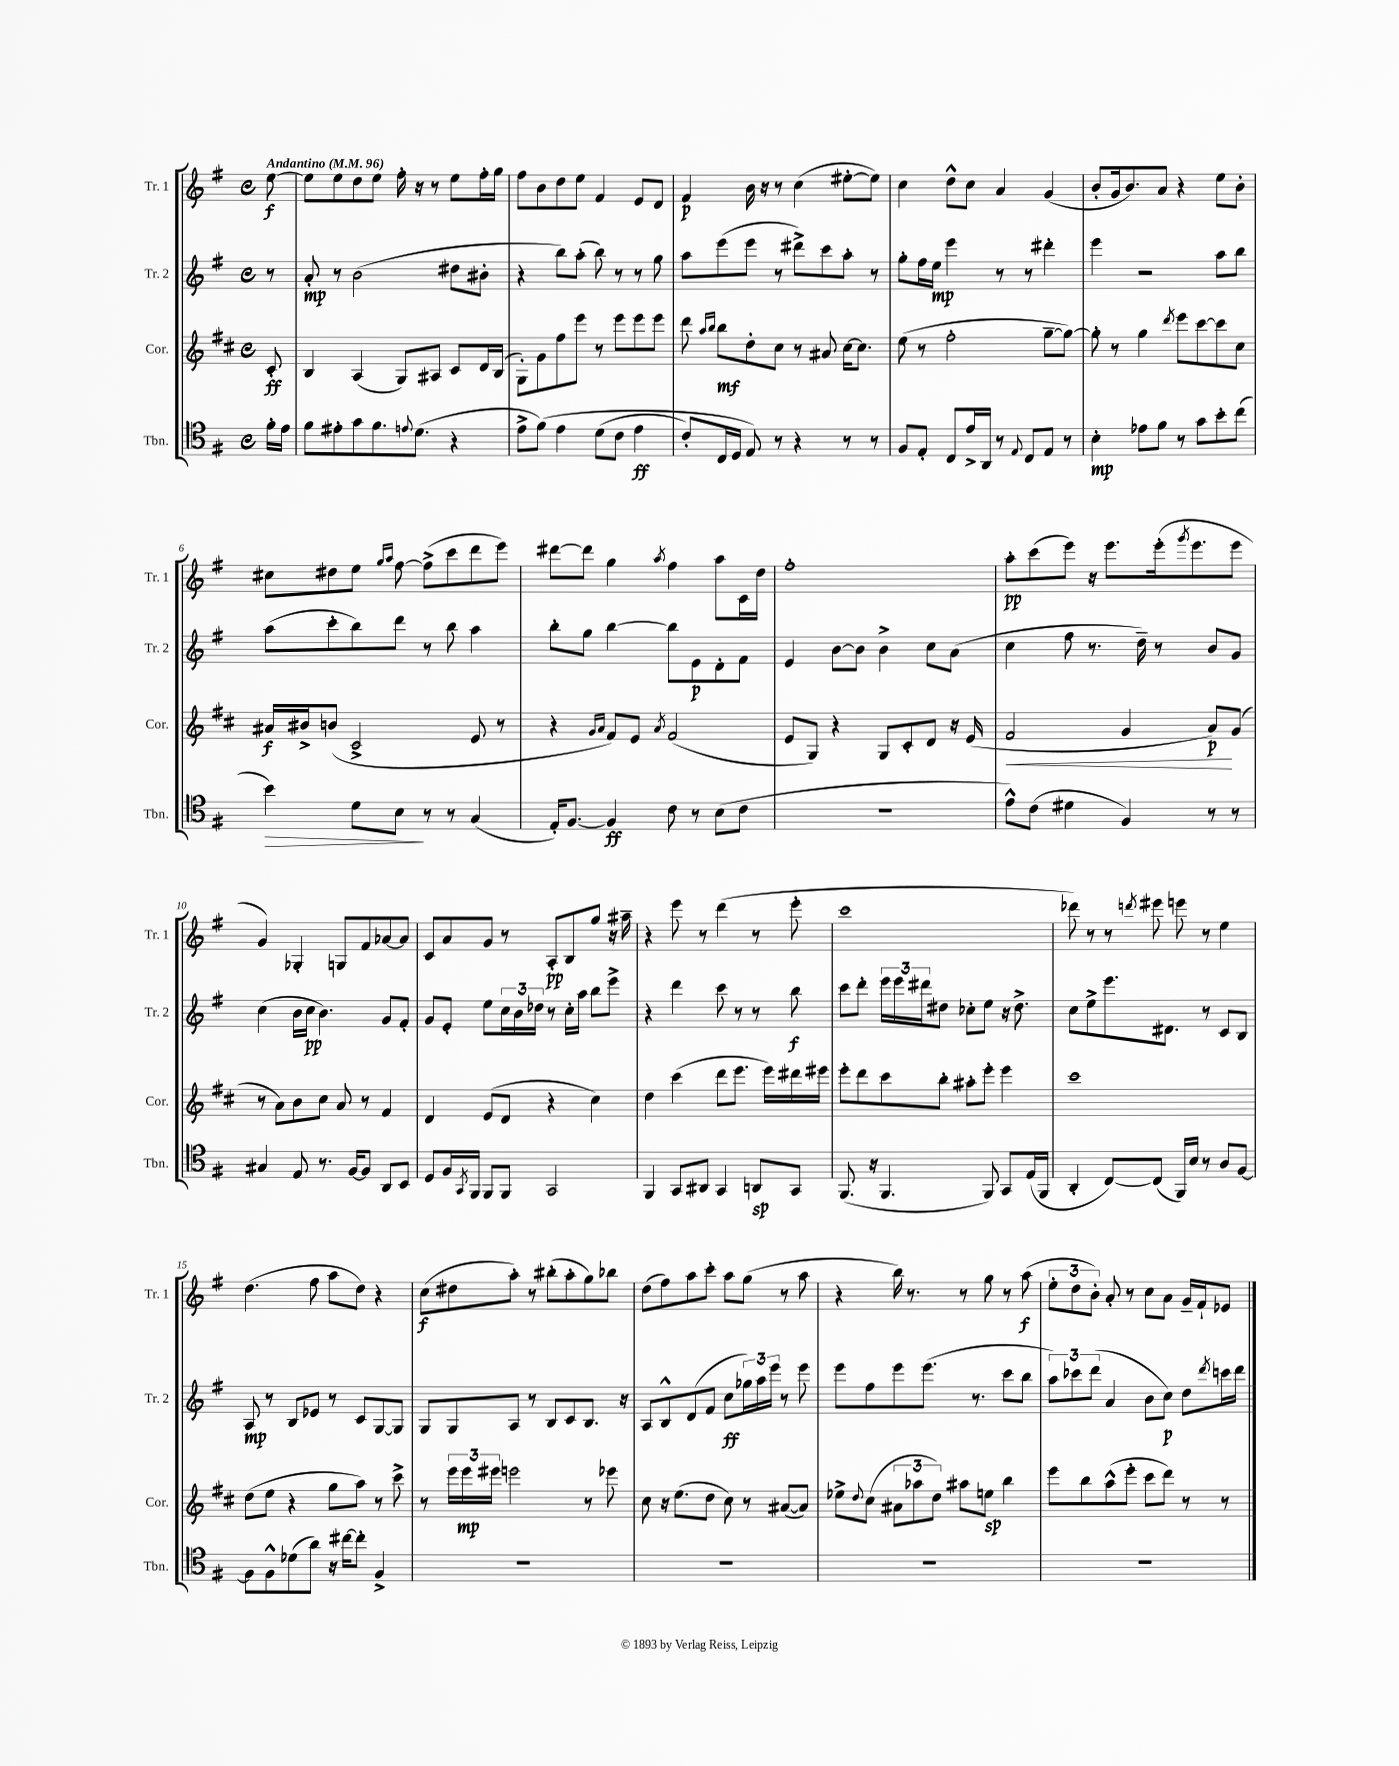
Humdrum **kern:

**kern	**dynam	**kern	**dynam	**kern	**dynam	**kern	**dynam
*part4	*part4	*part3	*part3	*part2	*part2	*part1	*part1
*staff4	*staff4	*staff3	*staff3	*staff2	*staff2	*staff1	*staff1
*I"Tbn.	*	*I"Cor.	*	*I"Tr. 2	*	*I"Tr. 1	*
*I'Tbn.	*	*I'Cor.	*	*I'Tr. 2	*	*I'Tr. 1	*
*clefC4	*	*clefG2	*	*clefG2	*	*clefG2	*
*k[f#]	*	*k[f#c#]	*	*k[f#]	*	*k[f#]	*
*M4/4	*	*M4/4	*	*M4/4	*	*M4/4	*
*met(c)	*	*met(c)	*	*met(c)	*	*met(c)	*
*MM96	*	*MM96	*	*MM96	*	*MM96	*
=	=	=	=	=	=	=	=
!	!	!	!	!	!	!LO:TX:a:B:t=Andantino	!
16f#'\LL	.	8c#'/	ff	8r	.	[8ee\	f
16e\JJ	.	.	.	.	.	.	.
=1	=1	=1	=1	=1	=1	=1	=1
8f#\L	.	4B/	.	8a'/	mp	8ee\L]	.
8e#X'\	.	.	.	8r	.	8ee\	.
8g\	.	(4A/	.	(2b\	.	8dd\	.
8.f#\	.	.	.	.	.	8ee\J	.
.	.	8G/L)	.	.	.	16ff#'\	.
8qqen/	.	.	.	.	.	.	.
(8.d\J	.	.	.	.	.	16r	.
.	.	8A#X/J	.	.	.	8r	.
4r	.	8c#/L	.	8dd#X\L	.	8ee\L	.
.	.	16d/L	.	8b#X'\J	.	16ff#'\L	.
.	.	(16B/JJ	.	.	.	16gg\JJ	.
=2	=2	=2	=2	=2	=2	=2	=2
8e^\L	.	8G'\L)	.	4r	.	8ff#\L	.
(8f#\J)	.	8g\	.	.	.	8b\	.
4e\	.	8ff#\	.	8bb\L)	.	8dd\	.
.	.	8eee\J	.	(8aa'\J	.	8ee\J	.
(8d\L	.	8r	.	8bb\)	.	4f#/	.
8c\J	.	8eee\L	.	8r	.	.	.
4e\	ff	8eee\	.	8r	.	8e/L	.
.	.	8eee\J	.	8gg\	.	8d/J	.
=3	=3	=3	=3	=3	=3	=3	=3
8c'/L)	.	8ddd\	.	8aa\L	.	4f#/	p
.	.	16qqaa/LL	.	.	.	.	.
.	.	16qqbb/JJ	.	.	.	.	.
16C/L	.	8bb\L	mf	(8eee\	.	.	.
16D/JJ	.	.	.	.	.	.	.
8E/)	.	8dd'\	.	8eee\J	.	16b\	.
.	.	.	.	.	.	16r	.
8r	.	8cc#\J	.	8r	.	8r	.
4r	.	8r	.	8ddd#X^\L)	.	(4cc\	.
.	.	8a#X/	.	8ccc\	.	.	.
8r	.	[16cc#\KL	.	8aa'\J	.	[8ee#X'\L	.
.	.	8.cc#\J]	.	.	.	.	.
8r	.	.	.	8r	.	8ee#\J])	.
=4	=4	=4	=4	=4	=4	=4	=4
8F#/L	.	(8ee\	.	8gg'\L	.	4cc\	.
8E'/J	.	8r	.	16ff#\L	.	.	.
.	.	.	.	16ee\JJ	mp	.	.
8C/L	.	2ff#'\	.	4eee\	.	8dd^^\L	.
16e^/L	.	.	.	.	.	8cc\J	.
16AA/JJ	.	.	.	.	.	.	.
8r	.	.	.	8r	.	4a/	.
8qqE/	.	.	.	.	.	.	.
8C/L	.	.	.	8r	.	.	.
8E/J	.	[8gg~\L	.	4ddd#X'\	.	(4g/	.
8r	.	8gg\J_)	.	.	.	.	.
=5	=5	=5	=5	=5	=5	=5	=5
4B'\	mp	8gg'\]	.	4eee\	.	8b'/L	.
.	.	8r	.	.	.	16g/k	.
.	.	.	.	.	.	8.b/)	.
8e-X\L	.	4gg\	.	2r	.	.	.
8f#\J	.	.	.	.	.	8a/J	.
.	.	8qddd/	.	.	.	.	.
8r	.	8eee\L	.	.	.	4r	.
8g\L	.	[8ccc#\	.	.	.	.	.
8b'\	.	8ccc#\]	.	8aa\L	.	8ee\L	.
(8cc\J	.	8cc#\J	.	8bb\J	.	8b'\J	.
!!LO:LB:g=z
=6	=6	=6	=6	=6	=6	=6	=6
!	!LO:HP:b	!	!	!	!	!	!
4b\)	>	16a#X/LL	f	(8aa\L	.	8cc#X\L	.
.	.	16b#X^/J	.	.	.	.	.
.	.	(8bn/J	.	8ccc'\	.	8dd#X\	.
8d\L	.	2c#^/	.	8bb\)	.	8ee\J	.
.	.	.	.	.	.	16qqgg/LL	.
.	.	.	.	.	.	16qqaa/JJ	.
8B\J	.	.	.	8ddd\J	.	[8ff#\	.
8r	]	.	.	8r	.	(8ff#^\L]	.
8r	.	.	.	8bb\	.	8ccc\	.
(4G/	.	8e/	.	4aa\	.	8ddd\	.
.	.	8r	.	.	.	8eee\J)	.
=7	=7	=7	=7	=7	=7	=7	=7
16E'/KL)	.	4r	.	8bb'\L	.	[8ddd#X\L	.
[8.F#/J	.	.	.	.	.	.	.
.	.	.	.	8gg\J	.	8ddd#\J]	.
.	.	16qqg/LL	.	.	.	.	.
.	.	16qqa/JJ	.	.	.	.	.
4F#/]	ff	8f#/L)	.	[4bb\	.	4gg\	.
.	.	8e/J	.	.	.	.	.
.	.	8qa/	.	.	.	8qaa/	.
8c\	.	(2f#/	.	8bb\L]	.	4ff#\	.
8r	.	.	.	8e\	p	.	.
(8B\L	.	.	.	8d'\	.	8aa\L	.
8c\J	.	.	.	8f#\J	.	16c\L	.
.	.	.	.	.	.	16dd\JJ	.
=8	=8	=8	=8	=8	=8	=8	=8
1r	.	8e/L	.	4e/	.	1ff#'	.
.	.	8G/J)	.	.	.	.	.
.	.	4r	.	[8b\L	.	.	.
.	.	.	.	8b\J]	.	.	.
.	.	8G/L	.	4b^\	.	.	.
.	.	8c#'/	.	.	.	.	.
.	.	8d/J	.	8cc\L	.	.	.
.	.	16r	.	(8a\J	.	.	.
.	.	(16e/	.	.	.	.	.
=9	=9	=9	=9	=9	=9	=9	=9
!	!	!	!LO:HP:b	!	!	!	!
8e^^\L)	.	2f#/	<	4cc\	.	8aa'\L	pp
(8c\J	.	.	.	.	.	(8ccc\	.
4d#X\	.	.	.	8ff#\	.	8eee\J)	.
.	.	.	.	8.r	.	16r	.
.	.	.	.	.	.	8.eee\L	.
4F#/)	.	4g/	.	.	.	.	.
.	.	.	.	16dd~\)	.	.	.
.	.	.	.	8r	.	(16eee'\k	.
.	.	.	.	.	.	8qggg/	.
.	.	.	.	.	.	8.eee\	.
8r	.	8a/L)	p	8b/L	.	.	.
8r	.	(8g/J	[	8g/J	.	8eee\J	.
!!LO:LB:g=z
=10	=10	=10	=10	=10	=10	=10	=10
4G#X/	.	8r	.	(4cc\	.	4g/)	.
.	.	8a\L)	.	.	.	.	.
8E/	.	8b\	.	16b\LL	.	4G-X'/	.
.	.	.	.	16cc\JJ	pp	.	.
8.r	.	8cc#\J	.	4.b\)	.	.	.
.	.	8a/	.	.	.	8Gn/L	.
[16F#/KL	.	.	.	.	.	.	.
8F#/J]	.	8r	.	.	.	8f#/	.
8AA/L	.	4f#/	.	8g/L	.	[8a-X/	.
8BB/J	.	.	.	8f#'/J	.	8a-/J]	.
=11	=11	=11	=11	=11	=11	=11	=11
8D/L	.	4d/	.	8g/L	.	8c/L	.
16F#/L	.	.	.	8e'/J	.	8a/	.
8qGG/	.	.	.	.	.	.	.
16FF#/JJ	.	.	.	.	.	.	.
8FF#/L	.	(8e/L	.	8ee\L	.	8g/J	.
8FF#/J	.	8d/J	.	24cc\L	.	8r	.
.	.	.	.	24b\	.	.	.
.	.	.	.	24dd-X\JJ	.	.	.
2GG/	.	4r	.	8r	.	8A'/L	pp
.	.	.	.	16cc'\LL	.	8B/	.
.	.	.	.	16aa\JJ	.	.	.
.	.	4cc#\)	.	8bb\L	.	8gg/J	.
.	.	.	.	8eee^\J	.	16r	.
.	.	.	.	.	.	16aa#X~\	.
=12	=12	=12	=12	=12	=12	=12	=12
4FF#/	.	4dd\	.	4r	.	4r	.
8GG/L	.	(4ccc#\	.	4ddd\	.	8eee\	.
8AA#X/J	.	.	.	.	.	8r	.
4GG/	.	8ddd\L	.	8ccc\	.	(4ddd\	.
.	.	8.eee\J	.	8r	.	.	.
8AAn/L	sp	.	.	8r	.	8r	.
.	.	16eee\LL)	.	.	.	.	.
8GG/J	.	16ddd#X\	.	8bb\	f	8eee'\	.
.	.	16eee#X\JJ	.	.	.	.	.
=13	=13	=13	=13	=13	=13	=13	=13
(8.FF#/	.	8eee'\L	.	8ccc\L	.	1ccc	.
.	.	8ddd\	.	8ddd'\J	.	.	.
16r	.	.	.	.	.	.	.
4.FF#/	.	8ccc#\	.	24eee\LL	.	.	.
.	.	.	.	24eee\	.	.	.
.	.	.	.	24ddd#X\J	.	.	.
.	.	8bb'\J	.	8dd#X\J	.	.	.
.	.	8aa#X'\L	.	8cc-X'\L	.	.	.
8FF#/)	.	8eee'\J	.	8ee\J	.	.	.
8GG/L	.	4eee\	.	16r	.	.	.
.	.	.	.	8.dd#^\	.	.	.
(16E/L	.	.	.	.	.	.	.
16FF#/JJ	.	.	.	.	.	.	.
=14	=14	=14	=14	=14	=14	=14	=14
4AA'/	.	1ccc#	.	8cc\L	.	8ddd-X\)	.
.	.	.	.	8ee^\	.	8r	.
[8C/L)	.	.	.	8.eee\	.	8r	.
.	.	.	.	.	.	8qdddn/	.
(8C/J]	.	.	.	.	.	8eee#X\	.
.	.	.	.	8.d#X\J	.	.	.
16FF#/LL)	.	.	.	.	.	8eeen\	.
16B/JJ	.	.	.	.	.	.	.
8r	.	.	.	8r	.	8r	.
8A/L	.	.	.	8c/L	.	4ee\	.
[8F#/J	.	.	.	8B/J	.	.	.
!!LO:LB:g=z
=15	=15	=15	=15	=15	=15	=15	=15
8F#\L]	.	(8dd\L	.	8A/	mp	(4.dd\	.
8F#^^\	.	8ee\J	.	8r	.	.	.
(8d-X\	.	4r	.	8B/L	.	.	.
8a\J)	.	.	.	8e-X/J	.	8ff#\	.
16r	.	8gg\L	.	8r	.	8aa\L	.
[16cc#X\KL	.	.	.	.	.	.	.
8cc#'\J]	.	8aa\J)	.	8c/L	.	8dd\J)	.
4F#^/	.	8r	.	[8G/	.	4r	.
.	.	8ccc#^\	.	8G/J]	.	.	.
=16	=16	=16	=16	=16	=16	=16	=16
1r	.	8r	.	8G/L	.	(8cc\L	f
.	.	24eee\LL	.	8G/	.	8dd#X\	.
.	.	24eee\	mp	.	.	.	.
.	.	24eee#X\JJ	.	.	.	.	.
.	.	2eeen\	.	8A/J	.	8aa'\J)	.
.	.	.	.	8r	.	8r	.
.	.	.	.	8B/L	.	(8bb#X'\L	.
.	.	.	.	8c/	.	8aa'\	.
.	.	8r	.	8.B/J	.	8gg\)	.
.	.	8eee-X\	.	.	.	8bb-X\J	.
.	.	.	.	16r	.	.	.
=17	=17	=17	=17	=17	=17	=17	=17
1r	.	8cc#\	.	8A/L	.	(8dd\L	.
.	.	16r	.	8B^^/	.	8ff#\)	.
.	.	(8.ee\L	.	.	.	.	.
.	.	.	.	(8d/	.	8aa\	.
.	.	8dd\J	.	8f#/J	.	8ccc'\J	.
.	.	8cc#\)	.	8cc\L	ff	8aa\L	.
.	.	8r	.	24gg-X\L)	.	(8gg\J	.
.	.	.	.	24aa\	.	.	.
.	.	.	.	24eee\JJ	.	.	.
.	.	([8a#X/L	.	8r	.	8r	.
.	.	8a#/J])	.	8eee\	.	8aa\	.
=18	=18	=18	=18	=18	=18	=18	=18
1r	.	8ee-X^\L	.	8eee\L	.	4r	.
.	.	8qqdd/	.	.	.	.	.
.	.	(8cc#\J	.	8ff#\	.	.	.
.	.	12a#X\L	.	8eee\	.	16bb\)	.
.	.	.	.	.	.	8.r	.
.	.	12aa-X\	.	.	.	.	.
.	.	.	.	(8.eee\J	.	.	.
.	.	12dd\J)	.	.	.	.	.
.	.	8aa#X\L	.	.	.	8r	.
.	.	.	.	8.r	.	.	.
.	.	8een\J	sp	.	.	8gg\	.
.	.	4bb\	.	8ccc\L	.	8r	.
.	.	.	.	8bb\J	.	(8aa\	f
=19	=19	=19	=19	=19	=19	=19	=19
1r	.	8eee\L	.	12aa\L)	.	12ee'\L	.
.	.	.	.	12ccc-X\	.	12dd\	.
.	.	8bb\	.	.	.	.	.
.	.	.	.	(12ddd\J	.	12b'\J)	.
.	.	(8aa^^\	.	4a/	.	8a'/	.
.	.	8eee'\J	.	.	.	8r	.
.	.	8ccc#\L	.	8b\L	.	8cc\L	.
.	.	8ddd\J)	.	8cc\J)	p	8a\J	.
.	.	8r	.	8dd\L	.	16g~/LL	.
.	.	.	.	.	.	16f#`/J	.
.	.	.	.	8qddd/	.	.	.
.	.	8r	.	16cccn\L	.	8e-X/J	.
.	.	.	.	16ddd\JJ	.	.	.
==	==	==	==	==	==	==	==
*-	*-	*-	*-	*-	*-	*-	*-
